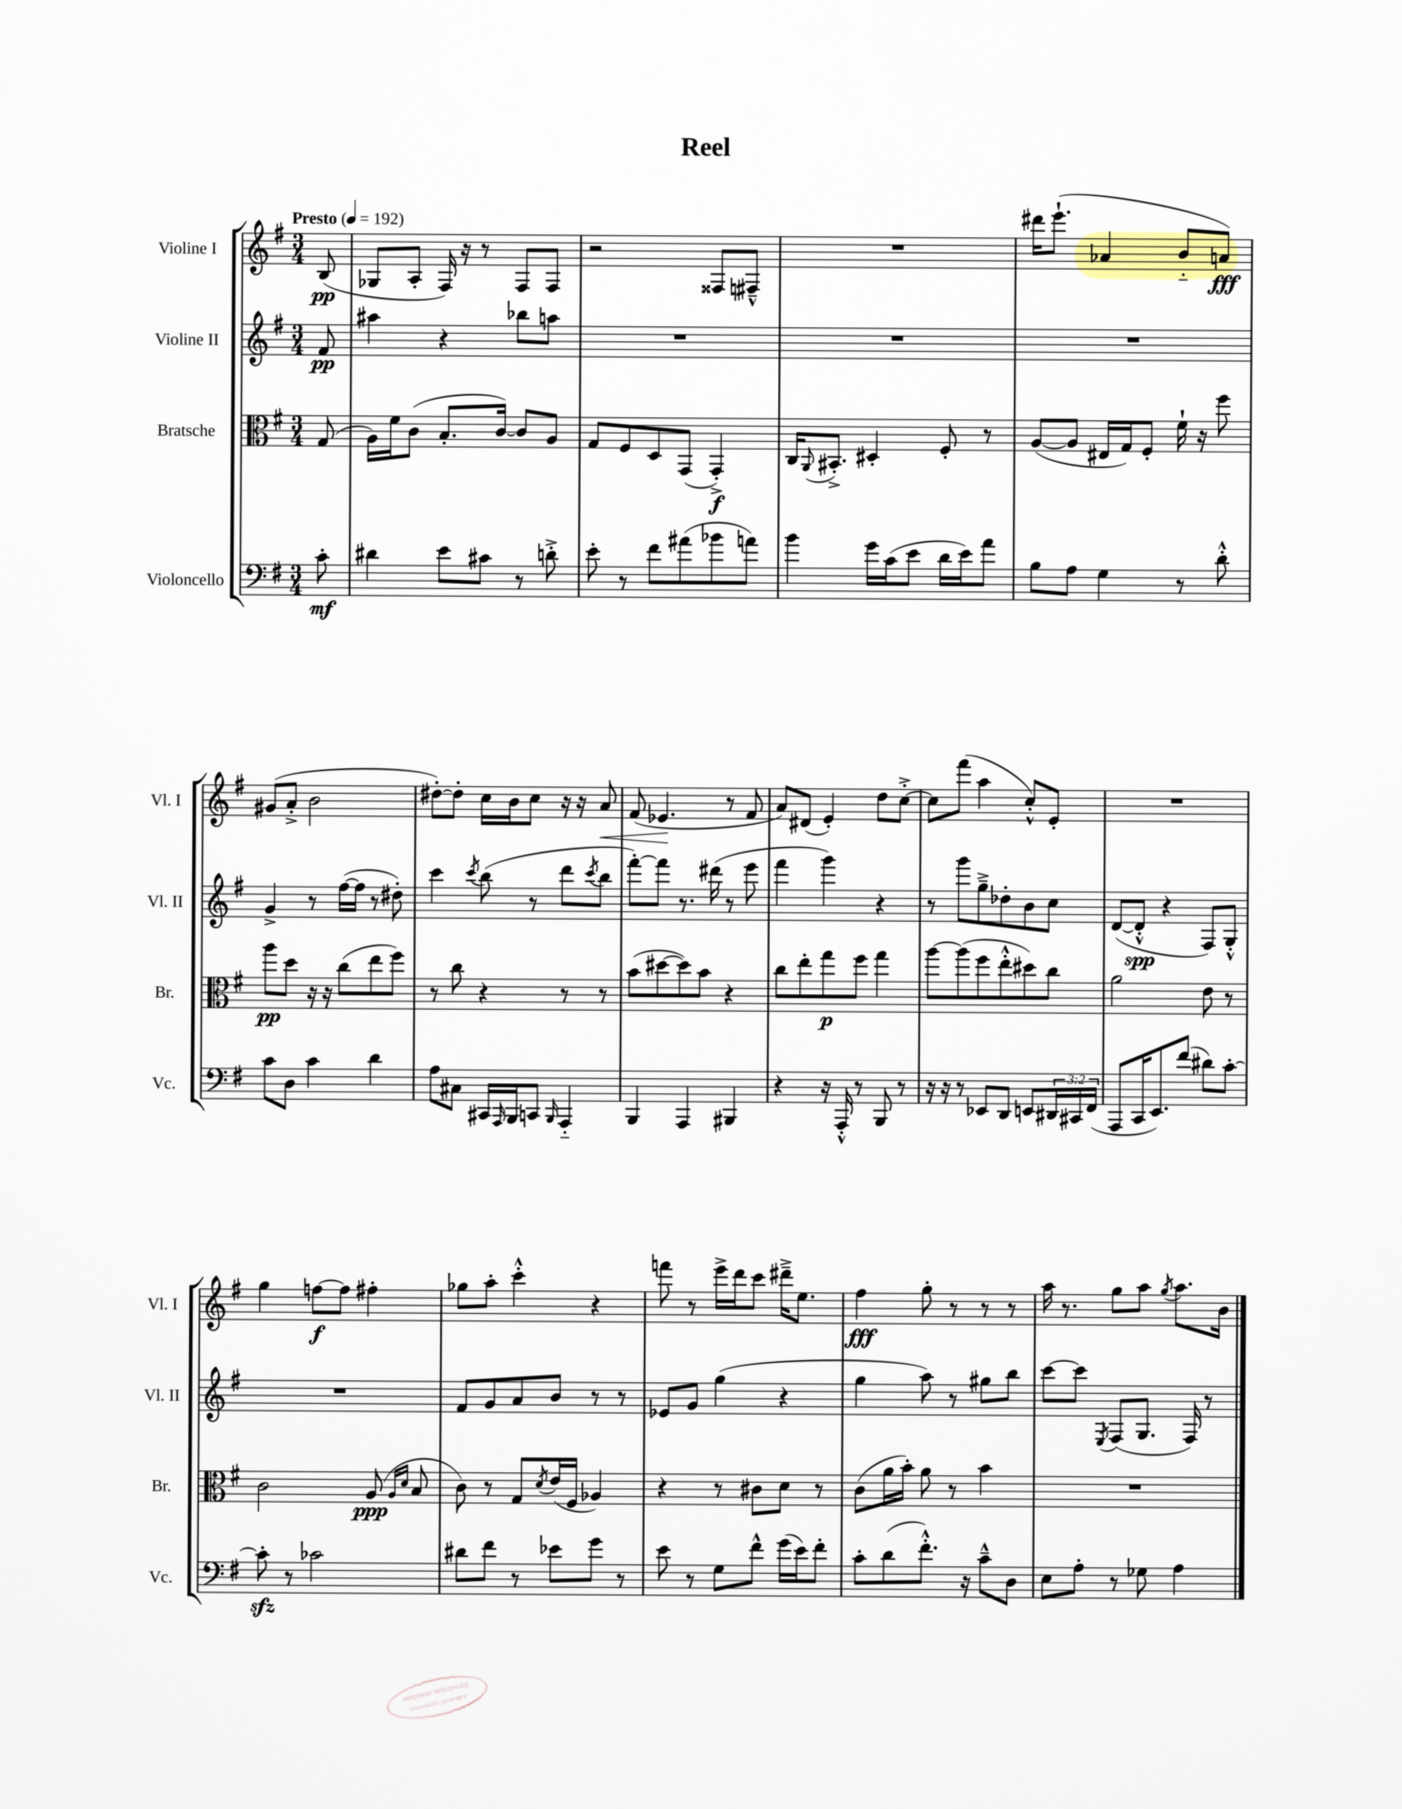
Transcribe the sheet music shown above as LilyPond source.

\header { title = "Reel" }
<<
\new StaffGroup <<
\new Staff = "s0" \with { instrumentName = "Violine I" shortInstrumentName = "Vl. I" } {
    \clef treble \key g \major \numericTimeSignature \time 3/4 \partial 8 \tempo "Presto" 4 = 192
    b8\pp( |
    ges8 a8-. fis16) r16 r8 fis8 fis8 |
    r2 fisis8 fis8---^ |
    R2. |
    dis'''16 e'''8.-!( aes'4 b'8-_ a'8\fff) |
    gis'8( a'8-.-> b'2 |
    dis''8~-.) dis''8-. c''16 b'16 c''8 r16 r16 a'8\< |
    fis'8( ees'4.\! r8 fis'8 |
    a'8) dis'8( e'4-.) d''8 c''8~-.-> |
    c''8 fis'''8( a''4 c''8-.-^) e'8-. |
    R2. |
    g''4 f''8~\f f''8 fis''4-. |
    ges''8 a''8-. c'''4-.-^ r4 |
    f'''8 r8 e'''16-> d'''16 c'''8 dis'''16---> e''8. |
    fis''4\fff g''8-. r8 r8 r8 |
    a''16 r8. g''8 a''8 \acciaccatura { g''8 } a''8. b'16 \bar "|." |
}
\new Staff = "s1" \with { instrumentName = "Violine II" shortInstrumentName = "Vl. II" } {
    \clef treble \key g \major \numericTimeSignature \time 3/4 \partial 8
    fis'8\pp |
    ais''4 r4 bes''8 a''8 |
    R2. |
    R2. |
    R2. |
    g'4-> r8 fis''16~( fis''16 r8 dis''8-.) |
    c'''4 \acciaccatura { c'''8 } b''8( r8 d'''8 \acciaccatura { c'''8 } b''8 |
    fis'''8~-.) fis'''8 r8. dis'''16( r8 e'''8 |
    fis'''4 g'''4) r4 |
    r8 g'''8 g''8---> des''8-. b'8 c''8 |
    d'8~( d'8-.-^\spp r4 fis8) g8-.-^ |
    R2. |
    fis'8 g'8 a'8 b'8 r8 r8 |
    ees'8 g'8 g''4( r4 |
    g''4 a''8) r8 gis''8 b''8 |
    c'''8~ c'''8 \acciaccatura { e8 } fis8( g8. fis16) r8 \bar "|." |
}
\new Staff = "s2" \with { instrumentName = "Bratsche" shortInstrumentName = "Br." } {
    \clef alto \key g \major \numericTimeSignature \time 3/4 \partial 8
    g8( |
    a16) fis'16 c'8( b8.-. c'16~) c'8 a8 |
    g8 fis8 d8 g,8( g,4-.->\f) |
    c16 \appoggiatura { a,8 } bis,8.-.-> dis4-. fis8-. r8 |
    a8~( a8 eis16 g16) fis8-. fis'16-! r16 fis''8 |
    a''8\pp d''8 r16 r16 c''8( e''8 fis''8) |
    r8 c''8 r4 r8 r8 |
    b'8( dis''8~ dis''8) b'8 r4 |
    c''8 e''8-. g''8\p fis''8 g''4 |
    a''8~ a''8( fis''8 e''8-.-^ dis''8) c''8 |
    a'2 e'8 r8 |
    c'2 a8\ppp( \grace { a16 d'16 } b8 |
    c'8) r8 g8 \acciaccatura { d'8 } e'16( fis16 aes4) |
    r4 r8 cis'8 d'8 r8 |
    c'8( a'16 b'16-.) a'8 r8 b'4 |
    R2. \bar "|." |
}
\new Staff = "s3" \with { instrumentName = "Violoncello" shortInstrumentName = "Vc." } {
    \clef bass \key g \major \numericTimeSignature \time 3/4 \override Staff.TupletNumber.text = #tuplet-number::calc-fraction-text \partial 8
    c'8-.\mf |
    dis'4 e'8 cis'8 r8 d'8-.-> |
    e'8-. r8 fis'8 ais'8( bes'8 a'8) |
    b'4 g'16 c'16( e'8 d'16 e'16) a'8 |
    b8 a8 g4 r8 d'8-.-^ |
    c'8 d8 c'4 d'4 |
    a8 cis8 cis,16 \grace { a,,16 } b,,16 c,8 \grace { b,,16 } a,,4-_ |
    b,,4 a,,4 bis,,4 |
    r4 r16 a,,16-.-^ r8 b,,8 r8 |
    r16 r16 r8 ees,8 d,8 e,8 \tuplet 3/2 { dis,16 cis,16 fis,16( } |
    a,,8 c,16 e,8.) fis'8( dis'8) c'8~-. |
    c'8-.\sfz r8 ces'2 |
    dis'8 fis'8 r8 ees'8 g'8 r8 |
    e'8 r8 g8 fis'8-^ g'16( e'16) fis'8-. |
    c'8-. d'8( fis'8.-.-^) r16 c'8---^ d8 |
    e8 a8-. r8 ges8 a4 \bar "|." |
}
>>
>>
\layout { \context { \Score \remove "Bar_number_engraver" } }
